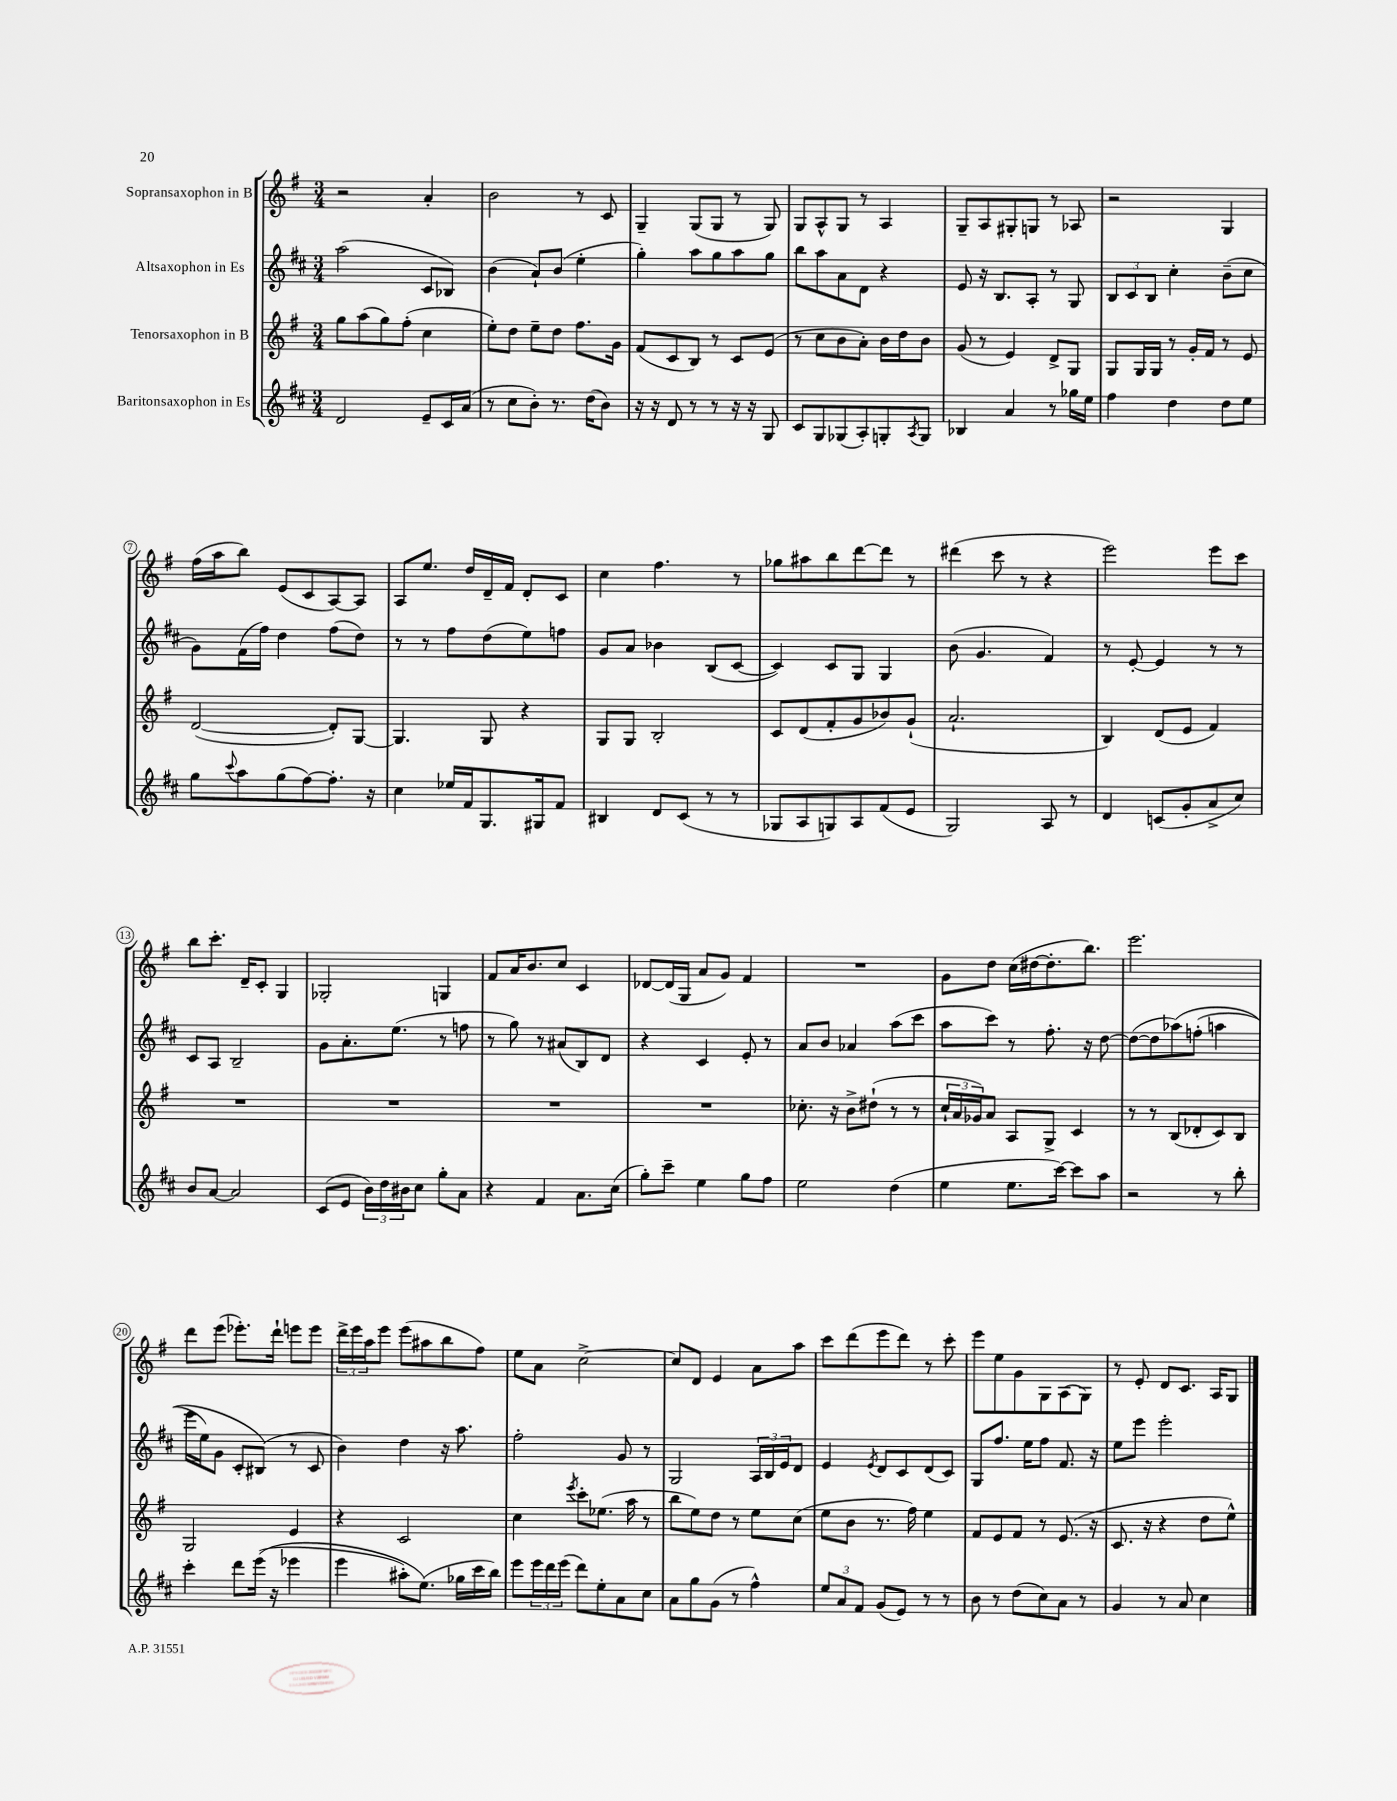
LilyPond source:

<<
\new StaffGroup <<
\new Staff = "s0" \with { instrumentName = "Sopransaxophon in B" } {
    \clef treble \key g \major \numericTimeSignature \time 3/4
    r2 a'4-. |
    b'2 r8 c'8 |
    g4-- g8( g8 r8 g8) |
    g8 a8-^ g8 r8 a4 |
    g8-- a8 gis8-. g8 r8 aes8 |
    r2 g4 |
    fis''16( a''16 b''8) e'8( c'8 a8~) a8 |
    a8 e''8. d''16 d'16-- fis'16 d'8-. c'8 |
    c''4 fis''4. r8 |
    ges''8 ais''8 b''8 d'''8~ d'''8 r8 |
    dis'''4( c'''8 r8 r4 |
    e'''2) e'''8 c'''8 |
    b''8 c'''8.-. d'16-- c'8-. g4 |
    ges2-. g4 |
    fis'8 a'16 b'8. c''8 c'4 |
    des'8~ des'16( g16 a'8 g'8) fis'4 |
    R2. |
    g'8 d''8 c''16( dis''16~ dis''8.-. b''8.) |
    e'''2. |
    d'''8 e'''8( ees'''8.-.) d'''16-! e'''8 e'''8 |
    \tuplet 3/2 { d'''16-> e'''16 a''16 } e'''8 e'''8( ais''8 b''8 fis''8) |
    e''8 a'8 c''2~-> |
    c''8 d'8 e'4 a'8 a''8 |
    c'''8 d'''8( e'''8 d'''8) r8 c'''8-. |
    e'''8 e''8 g'8 g8 a8( g8) |
    r8 e'8-. d'8 c'8. a16 g8 \bar "|." |
}
\new Staff = "s1" \with { instrumentName = "Altsaxophon in Es" } {
    \clef treble \key d \major \numericTimeSignature \time 3/4
    a''2( cis'8 bes8) |
    b'4( a'8-!) b'8( e''4-. |
    g''4-.) a''8 g''8 a''8 g''8 |
    b''8 a''8 a'8 d'8 r4 |
    e'8 r16 b8. a8-. r8 g8 |
    \tuplet 3/2 { b8 cis'8 b8 } cis''4-. b'8--( cis''8 |
    g'8) fis'16( fis''16) d''4 fis''8( d''8) |
    r8 r8 fis''8 d''8( e''8) f''8 |
    g'8 a'8 bes'4 b8( cis'8~ |
    cis'4) cis'8 g8 g4 |
    b'8( g'4. fis'4) |
    r8 e'8~-. e'4 r8 r8 |
    cis'8 a8 b2-- |
    g'8 a'8.-. e''8.( r8 f''8 |
    r8 g''8) r8 ais'8( b8) d'8 |
    r4 cis'4 e'8-. r8 |
    a'8 b'8 aes'4 a''8( cis'''8 |
    a''8 cis'''8) r8 fis''8.-. r16 d''8~ |
    d''8~( d''8 aes''8)\( f''8-.( a''4 |
    e'''16 e''16) g'8 cis'8-. bis8(\) r8 cis'8 |
    b'4) d''4 r16 a''8. |
    fis''2-. g'8 r8 |
    g2 \tuplet 3/2 { a16 b16 e'16 } d'8 |
    e'4 \acciaccatura { e'8 } d'8 cis'8 d'8( cis'8) |
    g8 fis''8. e''16 fis''8 fis'8. r16 |
    e''8 e'''8 e'''2-. \bar "|." |
}
\new Staff = "s2" \with { instrumentName = "Tenorsaxophon in B" } {
    \clef treble \key g \major \numericTimeSignature \time 3/4
    g''8 a''8( g''8) fis''8-.( c''4 |
    e''8-.) d''8 e''8-- d''8 fis''8. g'16 |
    fis'8( c'8 b8) r8 c'8 e'8( |
    r8 c''8 b'8 a'8-.) b'16 d''16 b'8 |
    g'8( r8 e'4) d'8-> g8 |
    g8 g16 g16 r8 g'16-. fis'16 r8 e'8 |
    d'2~( d'8-.) g8~ |
    g4. g8 r4 |
    g8 g8 b2-. |
    c'8 d'8( fis'8-. g'8 bes'8) g'8-!( |
    a'2.-! |
    b4) d'8( e'8 fis'4) |
    R2. |
    R2. |
    R2. |
    R2. |
    ces''8.-. r16 b'8-> dis''8-!( r8 r8 |
    \tuplet 3/2 { c''16-! a'16 ges'16) } a'8 a8 g8-> c'4 |
    r8 r8 b8( des'8-. c'8) b8 |
    g2 e'4 |
    r4 c'2 |
    c''4 \acciaccatura { e'''8 } c'''8-. ees''8.( a''16 r8 |
    b''8 e''8) d''8 r8 e''8 c''8( |
    e''8 b'8 r8. fis''16) e''4 |
    fis'8 e'8 fis'8 r8 e'8.( r16 |
    c'8. r16 r4 d''8 e''8-^) \bar "|." |
}
\new Staff = "s3" \with { instrumentName = "Baritonsaxophon in Es" } {
    \clef treble \key d \major \numericTimeSignature \time 3/4
    d'2 e'8-- cis'16 a'16( |
    r8 cis''8 b'8-.) r8. d''16( b'8) |
    r16 r16 d'8 r8 r8 r16 r16 g8 |
    cis'8 g8 ges8( a8-.) g8-. \acciaccatura { a8 } g8 |
    bes4 a'4 r8 ges''16 e''16 |
    fis''4 d''4 d''8 e''8 |
    g''8 \appoggiatura { cis'''8 } a''8 g''8( fis''8~) fis''8.-. r16 |
    cis''4 ees''16 fis'16 g8. gis16 fis'8 |
    bis4 d'8 cis'8( r8 r8 |
    ges8 a8 g8) a8 fis'8( e'8 |
    g2) a8 r8 |
    d'4 c'8( g'8-. a'8-> cis''8) |
    b'8 a'8~ a'2 |
    cis'8( e'8 \tuplet 3/2 { b'16) d''16 bis'16 } cis''8 g''8-. a'8 |
    r4 fis'4 a'8. cis''16( |
    g''8-.) cis'''8-- e''4 g''8 fis''8 |
    e''2 d''4( |
    e''4 e''8. cis'''16~) cis'''8 a''8 |
    r2 r8 b''8-. |
    cis'''4-. d'''8 e'''16(\( r16 ees'''4 |
    e'''4 ais''8-.) e''8.(\) ges''16 cis'''16 b''16) |
    e'''8 \tuplet 3/2 { e'''16 d'''16 e'''16( } d'''8) e''8-. a'8 cis''8 |
    a'8 g''8 g'8( r8 fis''4-^) |
    \tuplet 3/2 { e''8 a'8 fis'8 } g'8( e'8) r8 r8 |
    b'8 r8 d''8( cis''8) a'8 r8 |
    g'4 r8 a'8 cis''4 \bar "|." |
}
>>
>>
\layout { \context { \Score \override BarNumber.stencil = #(make-stencil-circler 0.1 0.3 ly:text-interface::print) } }
